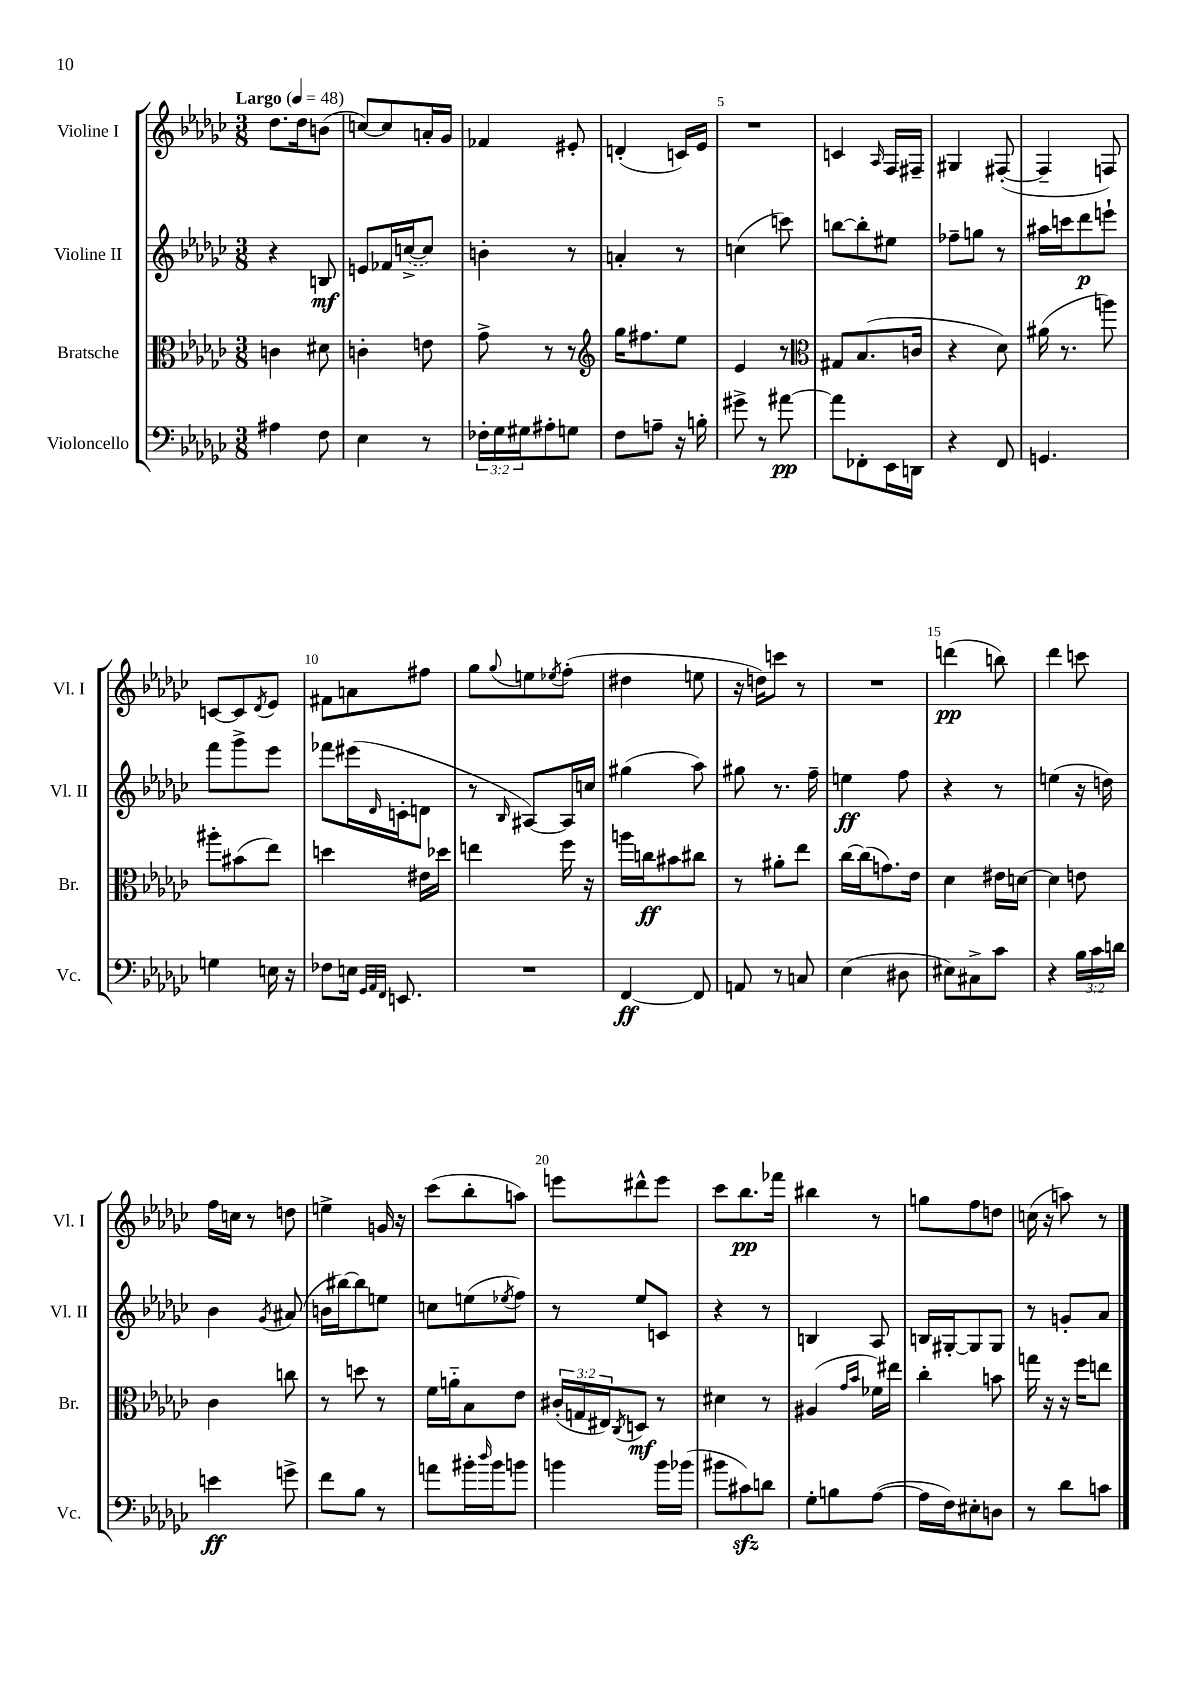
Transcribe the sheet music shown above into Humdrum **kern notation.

**kern	**dynam	**kern	**dynam	**kern	**dynam	**kern	**dynam
*part4	*part4	*part3	*part3	*part2	*part2	*part1	*part1
*staff4	*staff4	*staff3	*staff3	*staff2	*staff2	*staff1	*staff1
*I"Violoncello	*	*I"Bratsche	*	*I"Violine II	*	*I"Violine I	*
*I'Vc.	*	*I'Br.	*	*I'Vl. II	*	*I'Vl. I	*
*clefF4	*	*clefC3	*	*clefG2	*	*clefG2	*
*k[b-e-a-d-g-c-]	*	*k[b-e-a-d-g-c-]	*	*k[b-e-a-d-g-c-]	*	*k[b-e-a-d-g-c-]	*
*M3/8	*	*M3/8	*	*M3/8	*	*M3/8	*
*MM48	*	*MM48	*	*MM48	*	*MM48	*
=1	=1	=1	=1	=1	=1	=1	=1
!	!	!	!	!	!	!LO:TX:a:B:t=Largo	!
4A#X\	.	4cn\	.	4r	.	8.dd-\L	.
.	.	.	.	.	.	16dd-\k	.
8F\	.	8d#X\	.	8Bn/	mf	(8bn\J	.
=2	=2	=2	=2	=2	=2	=2	=2
4E-\	.	4cn'\	.	8en/L	.	[8ccn/L)	.
.	.	.	.	16f-X/L	.	8cc/]	.
.	.	.	.	([16ccn^/J	.	.	.
8r	.	8en\	.	8cc/J])	.	16an'/L	.
.	.	.	.	.	.	16g-/JJ	.
=3	=3	=3	=3	=3	=3	=3	=3
24F-X'\LL	.	8g-^\	.	4bn'\	.	4f-X/	.
24G-\	.	.	.	.	.	.	.
24G#X\J	.	.	.	.	.	.	.
8A#X'\	.	8r	.	.	.	.	.
8Gn\J	.	8r	.	8r	.	8e#X'/	.
=4	=4	=4	=4	=4	=4	=4	=4
*	*	*clefG2	*	*	*	*	*
8F\L	.	16gg-\KL	.	4an'/	.	(4dn'/	.
.	.	8.ff#X\	.	.	.	.	.
8An~\J	.	.	.	.	.	.	.
16r	.	8ee-\J	.	8r	.	16cn/LL)	.
16Bn'\	.	.	.	.	.	16e-/JJ	.
=5	=5	=5	=5	=5	=5	=5	=5
8g#X^\	.	4e-/	.	(4ccn\	.	4.r	.
8r	.	.	.	.	.	.	.
[8a#X\	pp	8r	.	8cccn\)	.	.	.
=6	=6	=6	=6	=6	=6	=6	=6
*	*	*clefC3	*	*	*	*	*
8a#\L]	.	8G#X/L	.	[8bbn\L	.	4cn/	.
8FF-X'\	.	(8.B-/	.	8bb'\]	.	.	.
.	.	.	.	.	.	16qqA-/	.
16EE-\L	.	.	.	8ee#X\J	.	16F/LL	.
16DDn\JJ	.	16cn/Jk	.	.	.	16F#X~/JJ	.
=7	=7	=7	=7	=7	=7	=7	=7
4r	.	4r	.	8ff-X~\L	.	4G#X/	.
.	.	.	.	8ggn\J	.	.	.
8FF/	.	8d-\)	.	8r	.	([8F#X'/	.
=8	=8	=8	=8	=8	=8	=8	=8
4.GGn/	.	(16a#X\	.	16aa#X\LL	.	4F#~/]	.
.	.	8.r	.	16cccn\J	.	.	.
.	.	.	.	8ddd-\	p	.	.
.	.	8aan\)	.	8eeen`\J	.	8Fn/)	.
!!LO:LB:g=z
=9	=9	=9	=9	=9	=9	=9	=9
4Gn\	.	8aa#X'\L	.	8fff\L	.	[8cn/L	.
.	.	(8b#X\	.	8ggg-^\	.	8c/]	.
.	.	.	.	.	.	8qd-/	.
16En\	.	8ee-\J)	.	8eee-\J	.	8e-/J	.
16r	.	.	.	.	.	.	.
=10	=10	=10	=10	=10	=10	=10	=10
8F-X\L	.	4ddn\	.	8fff-X\L	.	8f#X\L	.
16En\Jk	.	.	.	(16eee#X\L	.	8an\	.
32qqGG-/LLL	.	.	.	.	.	.	.
32qqAA-/	.	.	.	.	.	.	.
32qqFF/JJJ	.	.	.	16qqd-/	.	.	.
8.EEn/	.	.	.	16cn'\J	.	.	.
.	.	16e#X\LL	.	8dn\J	.	8ff#X\J	.
.	.	16dd-X\JJ	.	.	.	.	.
=11	=11	=11	=11	=11	=11	=11	=11
4.r	.	4een\	.	8r	.	8gg-\L	.
.	.	.	.	16qqB-/	.	8qqgg-/	.
.	.	.	.	[8A#X/L)	.	8een\	.
.	.	.	.	.	.	8qee-X/	.
.	.	16ff\	.	16A#/L]	.	(8ff'\J	.
.	.	16r	.	16ccn/JJ	.	.	.
=12	=12	=12	=12	=12	=12	=12	=12
[4FF/	ff	16aan\LL	.	(4gg#X\	.	4dd#X\	.
.	.	16ccn\J	ff	.	.	.	.
.	.	8b#X\	.	.	.	.	.
8FF/]	.	8cc#X\J	.	8aa-\)	.	8een\	.
=13	=13	=13	=13	=13	=13	=13	=13
8AAn/	.	8r	.	8gg#X\	.	16r	.
.	.	.	.	.	.	16ddn\KL)	.
8r	.	8a#X'\L	.	8.r	.	8cccn\J	.
8Cn/	.	8ee-\J	.	.	.	8r	.
.	.	.	.	16ff~\	.	.	.
=14	=14	=14	=14	=14	=14	=14	=14
(4E-\	.	[16cc-\LL	.	4een\	ff	4.r	.
.	.	(16cc-\J]	.	.	.	.	.
.	.	8.gn\)	.	.	.	.	.
8D#X\	.	.	.	8ff\	.	.	.
.	.	16e-\Jk	.	.	.	.	.
=15	=15	=15	=15	=15	=15	=15	=15
8E#X\L)	.	4d-\	.	4r	.	(4dddn\	pp
8C#X^\	.	.	.	.	.	.	.
8c-\J	.	16e#X\LL	.	8r	.	8bbn\)	.
.	.	[16dn\JJ	.	.	.	.	.
=16	=16	=16	=16	=16	=16	=16	=16
4r	.	4d\]	.	(4een\	.	4ddd-\	.
24B-\LL	.	8en\	.	16r	.	8cccn\	.
24c-\	.	.	.	.	.	.	.
.	.	.	.	16ddn\)	.	.	.
24dn\JJ	.	.	.	.	.	.	.
!!LO:LB:g=z
=17	=17	=17	=17	=17	=17	=17	=17
4en\	ff	4c-\	.	4b-\	.	16ff\LL	.
.	.	.	.	.	.	16ccn\JJ	.
.	.	.	.	.	.	8r	.
.	.	.	.	8qg-/	.	.	.
8gn^\	.	8ccn\	.	(8a#X/	.	8ddn\	.
=18	=18	=18	=18	=18	=18	=18	=18
8f\L	.	8r	.	16bn\LL	.	4een^\	.
.	.	.	.	[16bb#X\J)	.	.	.
8B-\J	.	8ddn\	.	8bb#\]	.	.	.
8r	.	8r	.	8een\J	.	16gn/	.
.	.	.	.	.	.	16r	.
=19	=19	=19	=19	=19	=19	=19	=19
8an\L	.	16f\LL	.	8ccn\L	.	(8ccc-\L	.
.	.	16an\J	.	.	.	.	.
16b#X'\L	.	8B-\	.	(8een\	.	8bb-'\	.
16qqdd-/	.	.	.	.	.	.	.
16b#\J	.	.	.	.	.	.	.
.	.	.	.	8qee-X/	.	.	.
8bn\J	.	8e-\J	.	8ff\J)	.	8aan\J)	.
=20	=20	=20	=20	=20	=20	=20	=20
4bn\	.	(24c#X'/LL	.	8r	.	8eeen\L	.
.	.	24Gn/	.	.	.	.	.
.	.	24E#X/J)	.	.	.	.	.
.	.	8qC-/	.	.	.	.	.
.	.	8Dn/J	mf	8ee-/L	.	8ddd#X^^\	.
16b\LL	.	8r	.	8cn/J	.	8eee\J	.
(16b-X\JJ	.	.	.	.	.	.	.
=21	=21	=21	=21	=21	=21	=21	=21
8b#X\L	.	4d#X\	.	4r	.	8ccc-\L	.
8c#Xzz\)	.	.	.	.	.	8.bb-\	pp
8dn\J	.	8r	.	8r	.	.	.
.	.	.	.	.	.	16fff-X\Jk	.
=22	=22	=22	=22	=22	=22	=22	=22
8G-'\L	.	(4A#X/	.	4Bn/	.	4bb#X\	.
8Bn\	.	.	.	.	.	.	.
.	.	16qqg-/LL	.	.	.	.	.
.	.	16qqb-/JJ	.	.	.	.	.
([8A-\J	.	16f-X\LL)	.	8A-/	.	8r	.
.	.	16ee#X\JJ	.	.	.	.	.
=23	=23	=23	=23	=23	=23	=23	=23
16A-\LL]	.	4cc-'\	.	16Bn/LL	.	8ggn\L	.
16F\J)	.	.	.	[16G#X'/J	.	.	.
8E#X'\	.	.	.	8G#/]	.	8ff\	.
8Dn\J	.	8bn\	.	8G#/J	.	8ddn\J	.
=24	=24	=24	=24	=24	=24	=24	=24
8r	.	16ggn\	.	8r	.	(16ccn\	.
.	.	16r	.	.	.	16r	.
8d-\L	.	16r	.	8gn'/L	.	8aan\)	.
.	.	16ff\KL	.	.	.	.	.
8cn\J	.	8een\J	.	8a-/J	.	8r	.
==	==	==	==	==	==	==	==
*-	*-	*-	*-	*-	*-	*-	*-
